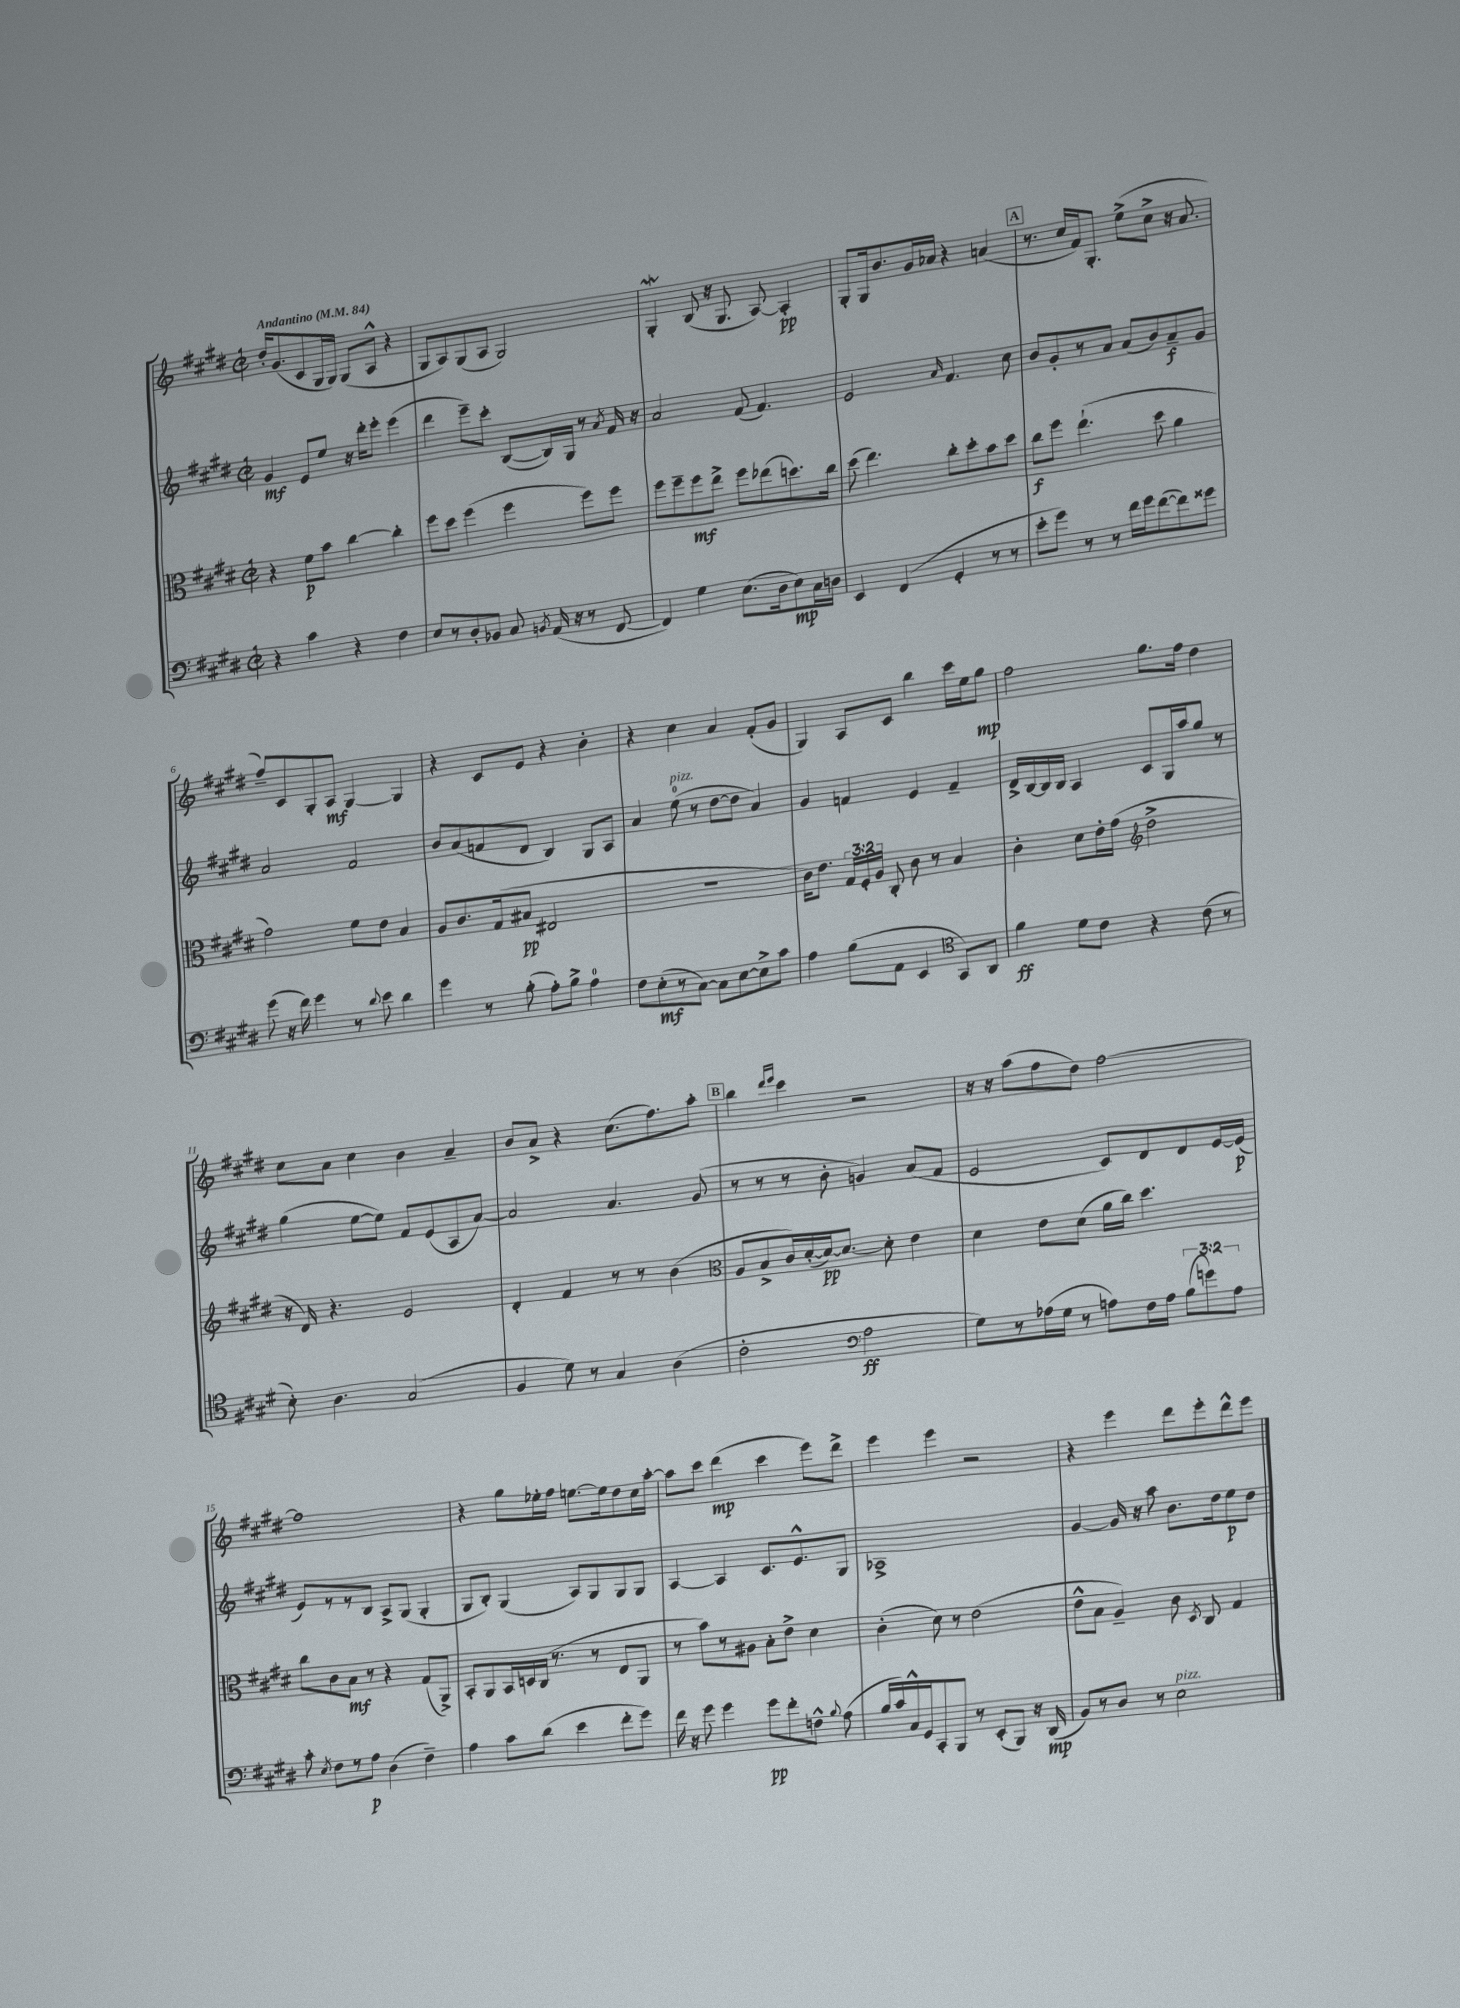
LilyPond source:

<<
\new StaffGroup <<
\new Staff = "s0" {
    \clef treble \key e \major \defaultTimeSignature \time 2/2 \tempo "Andantino" 4 = 84
    \autoBeamOff dis''16[-. gis'8.( cis'8 gis16 gis16]) gis8[( a8]-^ r4 |
    gis8[ a8) gis8( a8] gis2) |
    gis4-.\mordent b8( r16 gis8. a8~) a4-.\pp |
    gis8[-. gis16 b'8. gis'16 aes'16] r4 a'4( |
    \mark \markup { \box "A" } r8. cis''16[ fis'16) gis8.]-. e''8[->( cis''8]-> r16 a'8. |
    fis''8[--) cis'8 gis8-. a8]\mf gis4~ gis4 |
    r4 cis'8[ e'8] r4 b'4-. |
    r4 cis''4 a'4 fis'8[-.( gis'8] |
    gis4) a8[ cis'8] b''4 cis'''16[ e''16 gis''8]\mp |
    fis''2 gis''8.[ fis''16] dis''4 |
    cis''8[ a'8] cis''4 b'4 a'4-- |
    b'8[ a'8]-> r4 cis''8.[( fis''8.) a''8]-. |
    \mark \markup { \box "B" } b''4 \grace { dis'''16[ e'''16] } cis'''4 r2 |
    r16 r16 a''8[( fis''8 dis''8]) fis''2~ |
    fis''1 |
    r4 gis''8[ ees''16-. fis''16] e''8.[~ e''16 dis''8 cis''16 a''16]~-. |
    a''8[ cis'''8] dis'''4\mp( cis'''4 e'''8[) dis'''8]-> |
    e'''4 e'''4 r2 |
    r4 e'''4 dis'''8[ e'''8-. dis'''8-^ e'''8] \bar "|." |
}
\new Staff = "s1" {
    \clef treble \key e \major \defaultTimeSignature \time 2/2
    \autoBeamOff gis'4\mf e'8[ e''8] r16 dis'''16[-. e'''8]-. e'''4( |
    dis'''4 e'''8[--) cis'''8]-. b8[~( b16) gis16] r8 \acciaccatura { a'8 } fis'16 r16 |
    a'2 fis'8( fis'4.) |
    e'2 \grace { a'16 } fis'4. cis''8 |
    \mark \markup { \box "A" } b'8[ gis'8-. r8 a'8] a'8[( b'8) a'8--\f gis'8] |
    a'2 fis'2 |
    b'8[ a'8( f'8 dis'8] b4) gis8[ a8] |
    a'4 e''8-0^\markup { \italic "pizz." }( r8 dis''8[~ dis''8] a'4) |
    gis'4 f'4 e'4 f'4-- |
    dis'16[-> b16~ b16 b16] a4 cis'8[ gis16 a''16 gis''8] r8 |
    gis''4( e''8[~ e''8]) fis'8[ e'8( a8 a'8]~) |
    a'2 a'4. gis'8( |
    \mark \markup { \box "B" } r8 r8 r8 b'8-. g'4) a'8[( fis'8] |
    e'2 cis'8[) dis'8 dis'8 e'16~ e'16]\p( |
    e'8[) r8 r8 b8] a8[-> gis8]( gis4-. |
    gis8[ b8]-.) gis4( a8[) gis8 gis8 gis8] |
    a4~ a4 cis'8.[ e'8.-^ gis8] |
    aes1-> |
    gis'4~ gis'16 r16 a''8 b'8.[ dis''16 e''8\p dis''8] \bar "|." |
}
\new Staff = "s2" {
    \clef alto \key e \major \defaultTimeSignature \time 2/2 \override Staff.TupletNumber.text = #tuplet-number::calc-fraction-text
    \autoBeamOff r4 fis'8[\p b'8] cis''4~ cis''4-. |
    fis''8[ dis''8] fis''4( fis''4 fis''8[) fis''8] |
    fis''8[ fis''8-- fis''8\mf e''8]-> fis''8[ ees''8( d''8.) cis''16] |
    dis''8( e''4.) cis''8[-. dis''8-. b'8 dis''8] |
    \mark \markup { \box "A" } cis''8[\f fis''8] e''4.-!( dis''8 a'4 |
    gis'2) fis'8[ e'8] b4 |
    a8[ cis'8. gis16( bis8]\pp eis2 |
    r1 |
    cis'16[) e'8.] \tuplet 3/2 { gis16[ fis16-. a16] } cis8-. cis'8 r8 b4 |
    cis'4-. dis'8[ e'16-. gis'16]( \clef treble dis''2-> |
    r16 dis'16) r4. e'2 |
    dis'4-. fis'4 r8 r8 b'4( |
    \mark \markup { \box "B" } \clef alto a8[ b8-> cis'16) dis'16~-.( dis'16~\pp) dis'8.]~ dis'8-. e'4 |
    dis'4 e'8[ dis'8]( a'16[ cis''16]) dis''4. |
    cis''8[ cis'8 b8]\mf r8 r4 gis8[( a,8]->) |
    b,8[-. a,8 b,16 d16 cis16]( r8. r8 e8[ a,8] |
    r8 b'8[) r8 ais8] b8[-. e'8]-> dis'4 |
    cis'4-.( dis'8) r8 e'2( |
    e'8[-^ b8] a4--) cis'8 \acciaccatura { dis8 } cis8 gis4 \bar "|." |
}
\new Staff = "s3" {
    \clef bass \key e \major \defaultTimeSignature \time 2/2 \override Staff.TupletNumber.text = #tuplet-number::calc-fraction-text
    \autoBeamOff r4 cis'4 r4 fis4 |
    e8[ r8 dis8-. bes,8] cis8 \acciaccatura { b,8 } a,16( r16 r8 fis,8~ |
    fis,4) gis4 e8.[( dis16 e8\mp) cis16 d16] |
    e,4 fis,4( gis,4-. r8 r8 |
    \mark \markup { \box "A" } e'8[-. gis'8]) r8 r8 fis'16[ gis'16 fis'8~( fis'8) gisis'8] |
    gis'8( r16 fis'16) gis'4 r8 \appoggiatura { dis'8 } e'8 dis'4 |
    gis'4 r8 b8-.( a8[-.) b8]-> a4-0 |
    fis8[ e8-.\mf( r8 cis8]~) cis8[ e8~ e8-> cis'8] |
    a4 b8[( a,8] e,4 \clef tenor gis,8[) a,8] |
    fis'4\ff dis'8[ cis'8] r4 cis'8( r8 |
    b8-.) a4. gis2( |
    fis4 dis'8) r8 gis4 a4( |
    \mark \markup { \box "B" } cis'2-. \clef bass a2\ff |
    gis8[) r8 aes16( gis16] r8 a8[) fis16 a16] \tuplet 3/2 { b8[( g'8) a8] } |
    cis'8-. \acciaccatura { e8 } fis8[ r8 a8]\p dis4( fis4--) |
    a4 cis'8[ dis'8]( e'4 fis'8[-. gis'8]) |
    fis'16 r16 gis'8 gis'4 gis'8[\pp fis'8-. f8]-^ \appoggiatura { b8 } a8( |
    b16[ cis'16) cis16-^ gis,16 cis,8-. b,,8] r8 e,8[-.( b,,8]) r16 dis,16\mp( |
    b,8[) r8 dis8] r8 e2^\markup { \italic "pizz." } \bar "|." |
}
>>
>>
